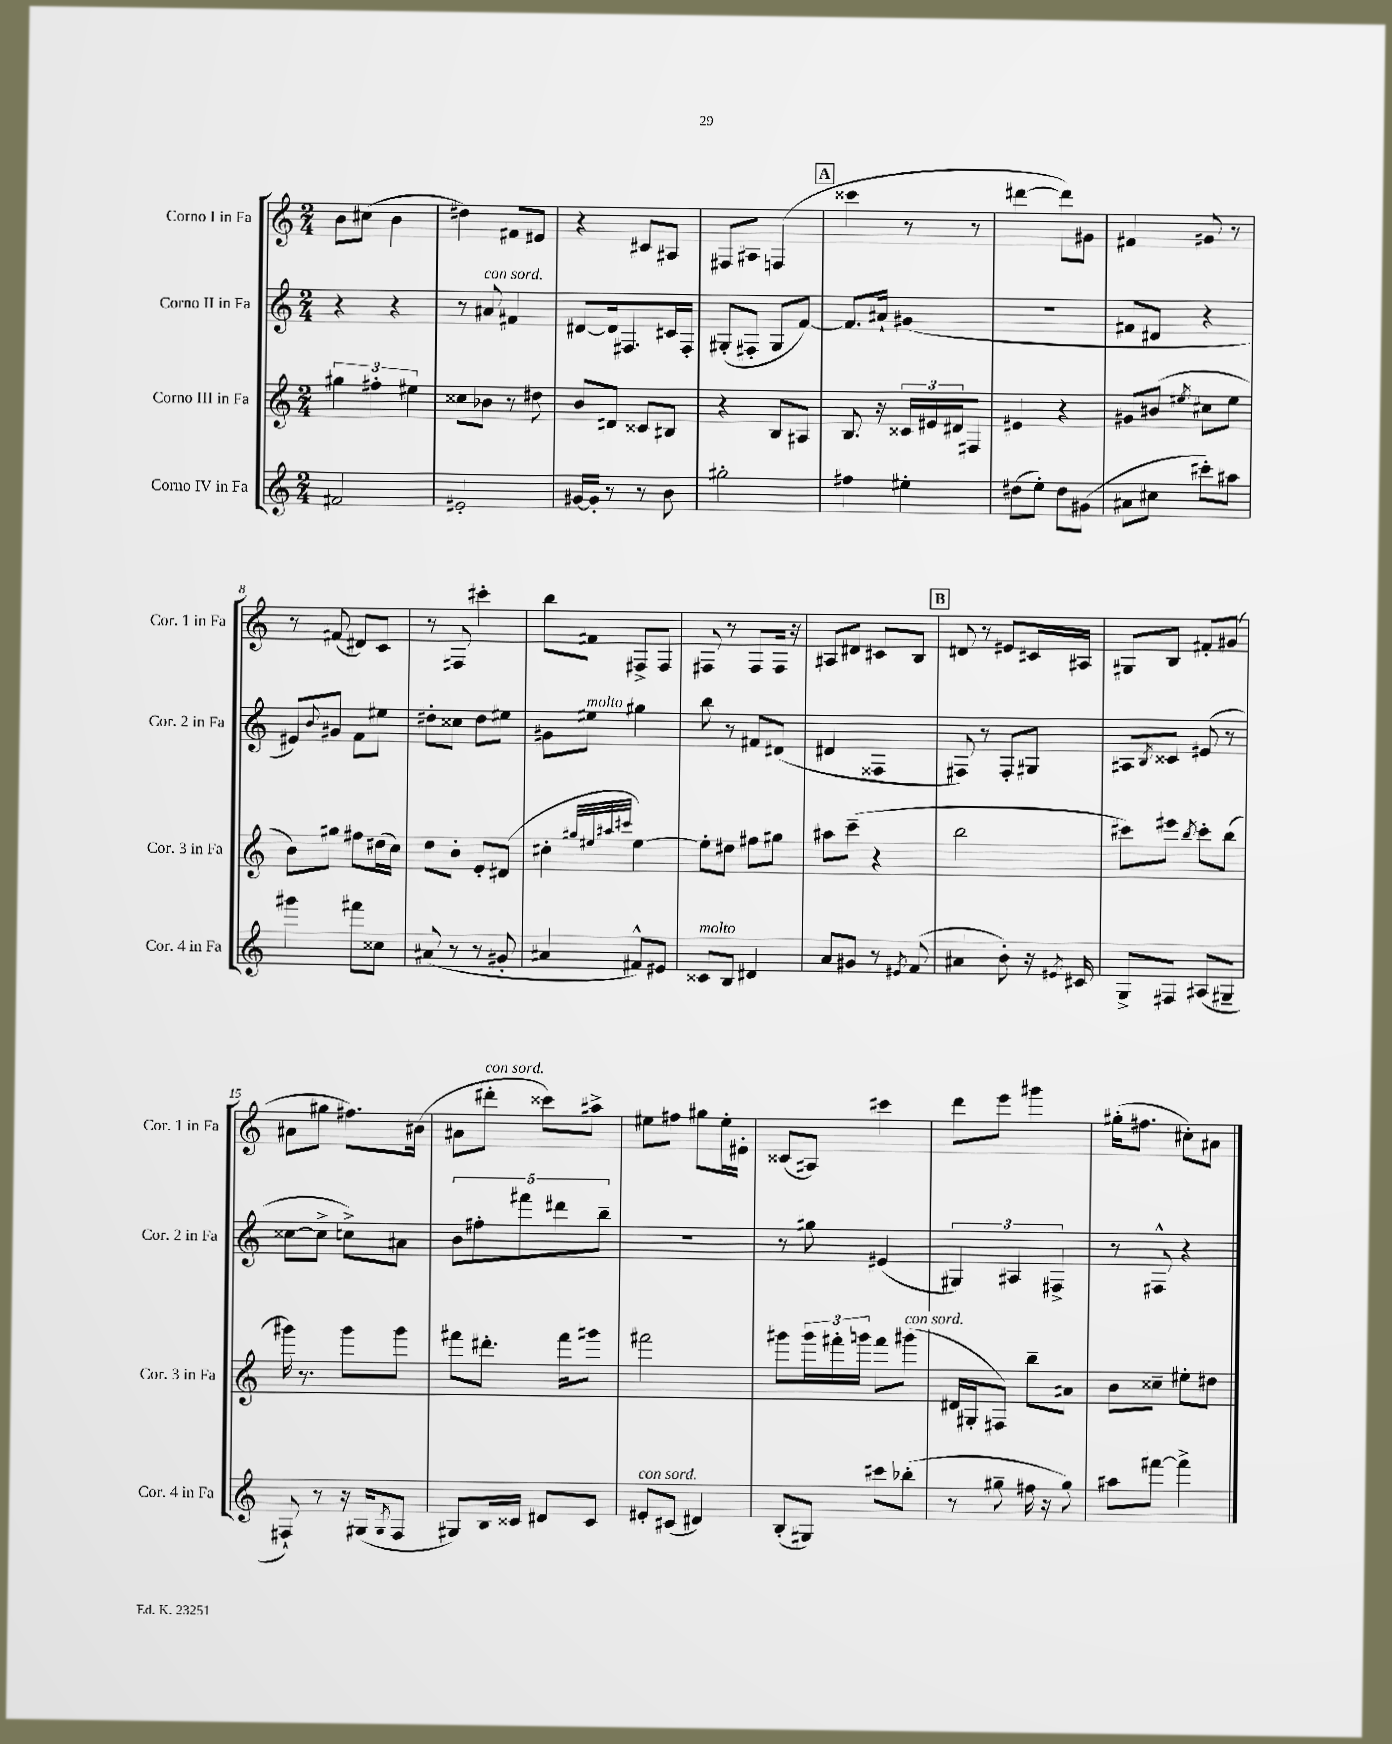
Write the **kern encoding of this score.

**kern	**kern	**kern	**kern
*staff4	*staff3	*staff2	*staff1
*clefG2	*clefG2	*clefG2	*clefG2
*k[]	*k[]	*k[]	*k[]
*M2/4	*M2/4	*M2/4	*M2/4
2f#	6gg#	4r	8b
.	.	.	(8cc#
.	6ff#'	.	.
.	.	4r	4b
.	6ee#	.	.
=	=	=	=
2e#'	8cc##	8r	4dd#)
.	8b-	8a#	.
.	8r	4f#	8f#
.	8dd#	.	8e#
=	=	=	=
[16g#	8b	[8d#	4r
16g#']	.	.	.
8r	8d#	16d#]	.
.	.	8.F#	.
8r	8c##	.	8c#
8b	8B#	16c#	8A#
.	.	16F#'	.
=	=	=	=
2gg#'	4r	(8G#'	8F#
.	.	8F#'	8A#
.	8B	8G#	(4F
.	8A#	[8f)	.
=	=	=	=
4ff#	8.B	8.f]	4ccc##
.	16r	16a#`	.
4ee#'	24c##	(4g#	8r
.	24e#	.	.
.	24d#	.	.
.	8F#	.	8r
=	=	=	=
(8dd#	4e#	2r	[4ddd#
8ee')	.	.	.
8dd#	4r	.	8ddd#])
(8g#	.	.	8g#
=	=	=	=
8a#	8g#	8f#	4f#
8cc#	(8b#	8d#	.
.	8qee#	.	.
8ccc#')	8cc#	4r	8g#
8aa#	8ee#	.	8r
=	=	=	=
4ggg#	8b)	8e#)	8r
.	.	8qqb	.
.	8gg#	8g#	(8f#
8fff#	8ff#	8f	8d#)
8cc##	(16dd#	8ee#	8c
.	16cc)	.	.
=	=	=	=
(8a#	8dd	8dd#'	8r
8r	8b'	8cc##	8F#
8r	8e'	8dd#	4ccc#'
8g#'	(8d#	8ee#	.
=	=	=	=
4a#	4cc#'	8g#	8bb
.	.	8ee#	8f#
.	32qqgg#	.	.
.	32qqee#	.	.
.	32qqaa#	.	.
.	32qqccc#	.	.
8f#^^)	[4ee#)	4gg#	8F#^
8e#	.	.	8F#
=	=	=	=
8c##	8ee#']	8bb	8F#
8B	8dd#	8r	8r
4d#	8ff#	8f#	8F#
.	8gg#	(8d#	16F#
.	.	.	16r
=	=	=	=
8a	8aa#	4d#	8A#
8g#	(8ccc~	.	8d#
8r	4r	4F##	8c#
8qe#	.	.	.
(8f	.	.	8B
=	=	=	=
4a#	2bb	8F#)	8d#
.	.	8r	8r
8b')	.	8F#'	8e#
16r	.	8G#	16c#
8qe#	.	.	.
16c#	.	.	16A#
=	=	=	=
8G^	8ccc#)	8A#	8G#
.	.	8qB	.
8F#	8eee#	8c##	8B
.	8qbb	.	.
(8A#	8ccc#'	(8e#	8f#'
8G#~	(8bb	8r	(8g#
=	=	=	=
8F#`)	16ggg#)	[8cc##	8a#
.	8.r	.	.
8r	.	8cc##^]	8gg#
16r	8ggg#	8cc^)	8.ff#)
(16G#	.	.	.
8qG#	.	.	.
8F#	8ggg#	8a#	.
.	.	.	(16b#
=	=	=	=
8G#)	8fff#	10b	8a#
.	.	10ff#'	.
16B	8.ddd#'	.	8ddd#'
16c##	.	.	.
.	.	10fff#	.
8d#	.	.	8ccc##)
.	.	10ddd#	.
.	16fff#	.	.
8c##	8ggg#	.	8aa#^
.	.	10bb~	.
=	=	=	=
8e#'	2fff#	2r	8ee#
(8c#	.	.	8ff#
4d#)	.	.	8gg#
.	.	.	16ee#'
.	.	.	16e#'
=	=	=	=
(8B'	8ggg#	8r	(8c##
8G#)	24ggg#	8gg#	8A#)
.	24fff#'	.	.
.	24ggg	.	.
8ccc#	8fff#	(4e#	4ccc#
(8bb-'	(8ggg#	.	.
=	=	=	=
8r	16d#	6G#)	8ddd
.	16G#'	.	.
8gg#~	8F#)	.	8eee
.	.	6A#	.
16ff#	8bb~	.	4ggg#
16r	.	.	.
.	.	6F#^	.
8gg#)	8a#	.	.
=	=	=	=
8aa#	8b	8r	(16gg#'
.	.	.	8.ff#
[8fff#	8cc##~	8F#^^	.
4fff#^]	8ee#'	4r	8cc#')
.	8dd#	.	8a#
==	==	==	==
*-	*-	*-	*-
